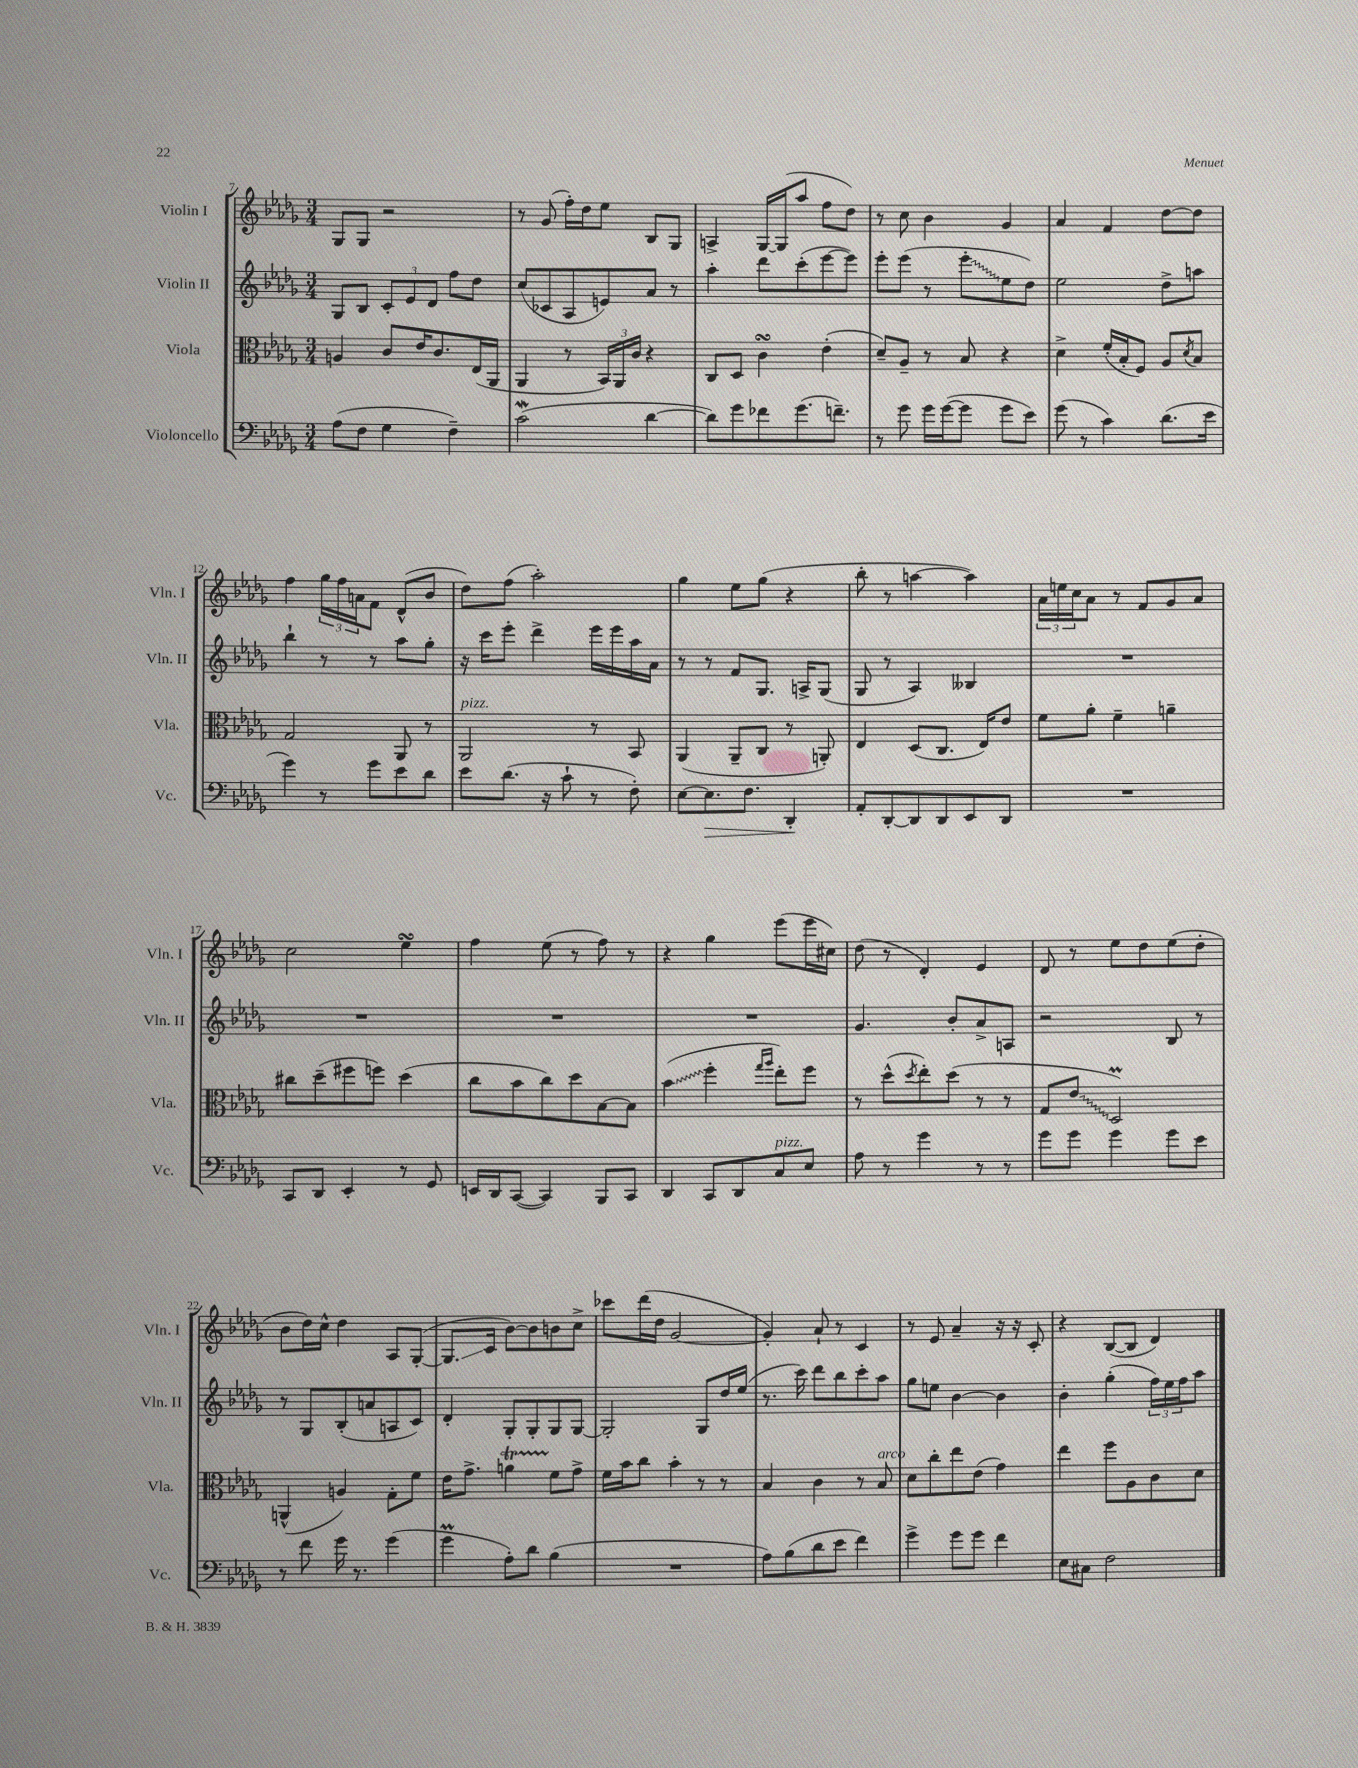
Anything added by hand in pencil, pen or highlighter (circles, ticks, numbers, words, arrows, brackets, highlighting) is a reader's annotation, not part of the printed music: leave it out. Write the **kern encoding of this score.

**kern	**kern	**kern	**kern
*staff4	*staff3	*staff2	*staff1
*clefF4	*clefC3	*clefG2	*clefG2
*k[b-e-a-d-g-]	*k[b-e-a-d-g-]	*k[b-e-a-d-g-]	*k[b-e-a-d-g-]
*M3/4	*M3/4	*M3/4	*M3/4
(8A-\L	4A/	8G-/L	8G-/L
8F\J	.	8B-/J	8G-/J
4G-\	8c/L	12c'/L	2r
.	.	12e-/	.
.	16e-/K	.	.
.	.	12d-/J	.
.	8.c/	.	.
4F~\)	.	8ff\L	.
.	(16E-/L	8dd-\J	.
.	16AA-/JJ	.	.
=	=	=	=
(2c\	4AA-/	(8cc/L	8r
.	.	8c-/	(8g-/
.	8r	8A-/	16ff'\LL)
.	.	.	16dd-\J
.	24BB-/LL)	8e/)	8ee-\J
.	24AA-/	.	.
.	24c/JJ	.	.
[4d-\	4r	8a-/J	8B-/L
.	.	8r	8G-/J
=	=	=	=
8d-\]L)	8C/L	4aa-'\	4A^/
8g-\	8D-/J	.	.
8f-\	4c\	8ddd-\L	[16G-/LL
.	.	.	(16G-/]J
(8.g-\	.	(8ccc'\	8aa-/J
.	(4e-'\	[8eee-\	8ff\L
8.f~\J)	.	.	.
.	.	8eee-\]J)	8dd-\J)
=	=	=	=
8r	8d-~/L)	8eee-'\L	8r
8g-\	8A-~/J	(8eee-\J	8cc\
16g-\LL	8r	8r	4b-\
([16g-\J	.	.	.
8g-\]J	8B-/	8eee-'\L	.
8g-\L	4r	8ee-\	4g-/
8e-\J)	.	8dd-\J)	.
=	=	=	=
(8g-\	4d-^\	2ee-\	4a-/
8r	.	.	.
4c\)	(16f'/LL	.	4f/
.	16B-'/J	.	.
.	8F/J)	.	.
(8.d-\L	8A-/L	8dd-^\L	[8dd-\L
.	8qd-/	.	.
.	8B-/J	8aa\J	8dd-\]J
16e-\Jk	.	.	.
=	=	=	=
4g-\)	2G-/	4bb-`\	4ff\
8r	.	8r	24gg-\LL
.	.	.	24ff\
.	.	.	24a\J
8g-\L	.	8r	8f\J
8e-\	8AA-/	8aa-\L	(8d-^^/L
8d-\J	8r	8gg-'\J	8b-/J
=	=	=	=
8e-\L	2AA-/	16r	8dd-\L)
.	.	16ccc\LK	.
(8.d-\J	.	8eee-'\J	(8ff\J
.	.	4ddd-^\	2aa-'\)
16r	.	.	.
8c`\	.	.	.
8r	8r	16eee-\LL	.
.	.	16eee-\	.
8F'\)	8BB-/	16aa-\	.
.	.	16a-\JJ	.
=	=	=	=
[8E-\L	(4AA-/	8r	4gg-\
8.E-\]	.	8r	.
.	8AA-~/L	8f/L	8ee-\L
8.F\J	.	.	.
.	8C/J	8.G-/J	(8gg-\J
4DD-'/	8r	.	4r
.	.	16A^/LK	.
.	8AA'/)	(8G-/J	.
=	=	=	=
8AA-'/L	4E-/	8G-/	8bb-'\
[8DD-'/	.	8r	8r
8DD-/]	(8D-/L	4A-/)	[4aa\
8DD-/	8.C/J	.	.
8EE-/	.	4B--/	4aa\])
.	16E-/LK)	.	.
8DD-/J	8e-/J	.	.
=	=	=	=
2.r	8f\L	2.r	24a-\LL
.	.	.	24ee\
.	.	.	24cc\J
.	8a-'\J	.	8a-\J
.	4f~\	.	8r
.	.	.	8f/L
.	4a~\	.	8g-/
.	.	.	8a-/J
=	=	=	=
8CC/L	8cc#\L	2.r	2cc\
8DD-/J	(8dd-~\	.	.
4EE-'/	8ff#\	.	.
.	8ff\J)	.	.
8r	(4dd-\	.	4ee-\
8GG-/	.	.	.
=	=	=	=
16EE/LL	8cc\L	2.r	4ff\
16DD-/J	.	.	.
([8CC/J	8b-\	.	.
4CC/])	8cc\)	.	(8ee-\
.	8dd-\	.	8r
8BBB-/L	[8B-\	.	8ff\)
8CC/J	8B-\]J	.	8r
=	=	=	=
4DD-/	(4b-\	2.r	4r
8CC/L	4ff'\	.	4gg-\
8DD-/	.	.	.
.	16qqgg-/LL	.	.
.	16qqaa-/JJ	.	.
8C/	8ee-'\L)	.	(8eee-\L
8E-/J	8ff\J	.	16eee-\L
.	.	.	16cc#\JJ)
=	=	=	=
8A-\	8r	4.g-/	(8dd-\
8r	(8dd-^^\L	.	8r
.	8qdd-/	.	.
4g-\	8ee-'\)	.	4d-'/)
.	(8dd-\J	8b-'/L	.
8r	8r	8a-^/	4e-/
8r	8r	8A/J	.
=	=	=	=
8g-\L	8G-/L	2r	8d-/
8g-\J	8e-/J	.	8r
4g-\	2D-/)	.	8ee-\L
.	.	.	8dd-\
8g-\L	.	8B-/	(8ee-\
8e-\J	.	8r	8dd-'\J
=	=	=	=
8r	(4AA^^/	8r	8b-\L
8f\	.	8G-/L	16dd-\L)
.	.	.	16cc^^\JJ
16g-\	4A/)	(8B-'/	4dd-\
8.r	.	.	.
.	.	8a/	.
(4g-\	8G-'\L	8A/	8A-/L
.	8f\J	8c/J)	([8G-'/J
=	=	=	=
4g-\	16e-\LK	4d-'/	8.G-/]L
.	8.g-^\J	.	.
.	.	.	16c/Jk
8A-'\L)	4a\	8G-'/L	[8b-\L)
8d-\J	.	8G-'/	8b-\]
(4B-\	8f\L	8G-/	8b\
.	8g-^\J	[8G-/J	8cc^\J
=	=	=	=
2.r	16f\LL	2G-'/]	8ccc-\L
.	16b-\J	.	.
.	8cc\J	.	(16ddd-\L
.	.	.	16dd-\JJ
.	4b-'\	.	[2g-/
.	8r	8G-/L	.
.	8r	16dd-/L	.
.	.	(16ee-/JJ	.
=	=	=	=
8A-\L)	4B-/	8.r	4g-'/])
(8B-\	.	.	.
.	.	16ccc\)	.
8d-\	4c\	8ddd-\L	8a-`/
8e-\J	.	8bb-\	8r
4f\)	8r	8ccc'\	4c/
.	8B-/	8aa-\J	.
=	=	=	=
4g-^\	8d-\L	8gg-\L	8r
.	8cc'\	8ee\J	8e-/
8g-\L	8ee-\	[4b-\	4a-~/
8g-\J	(8e-\J	.	.
4f\	4g-\)	4b-\]	16r
.	.	.	16r
.	.	.	8c'/
=	=	=	=
8E-\L	4ee-\	4b-'\	4r
8C#\J	.	.	.
2F\	8ff\L	(4gg-'\	([8B-/L
.	8A-\	.	8B-/]J
.	8c\	24ff\LL)	4d-/)
.	.	24ee-\	.
.	.	24ff\J	.
.	8d-\J	8aa-\J	.
==	==	==	==
*-	*-	*-	*-
